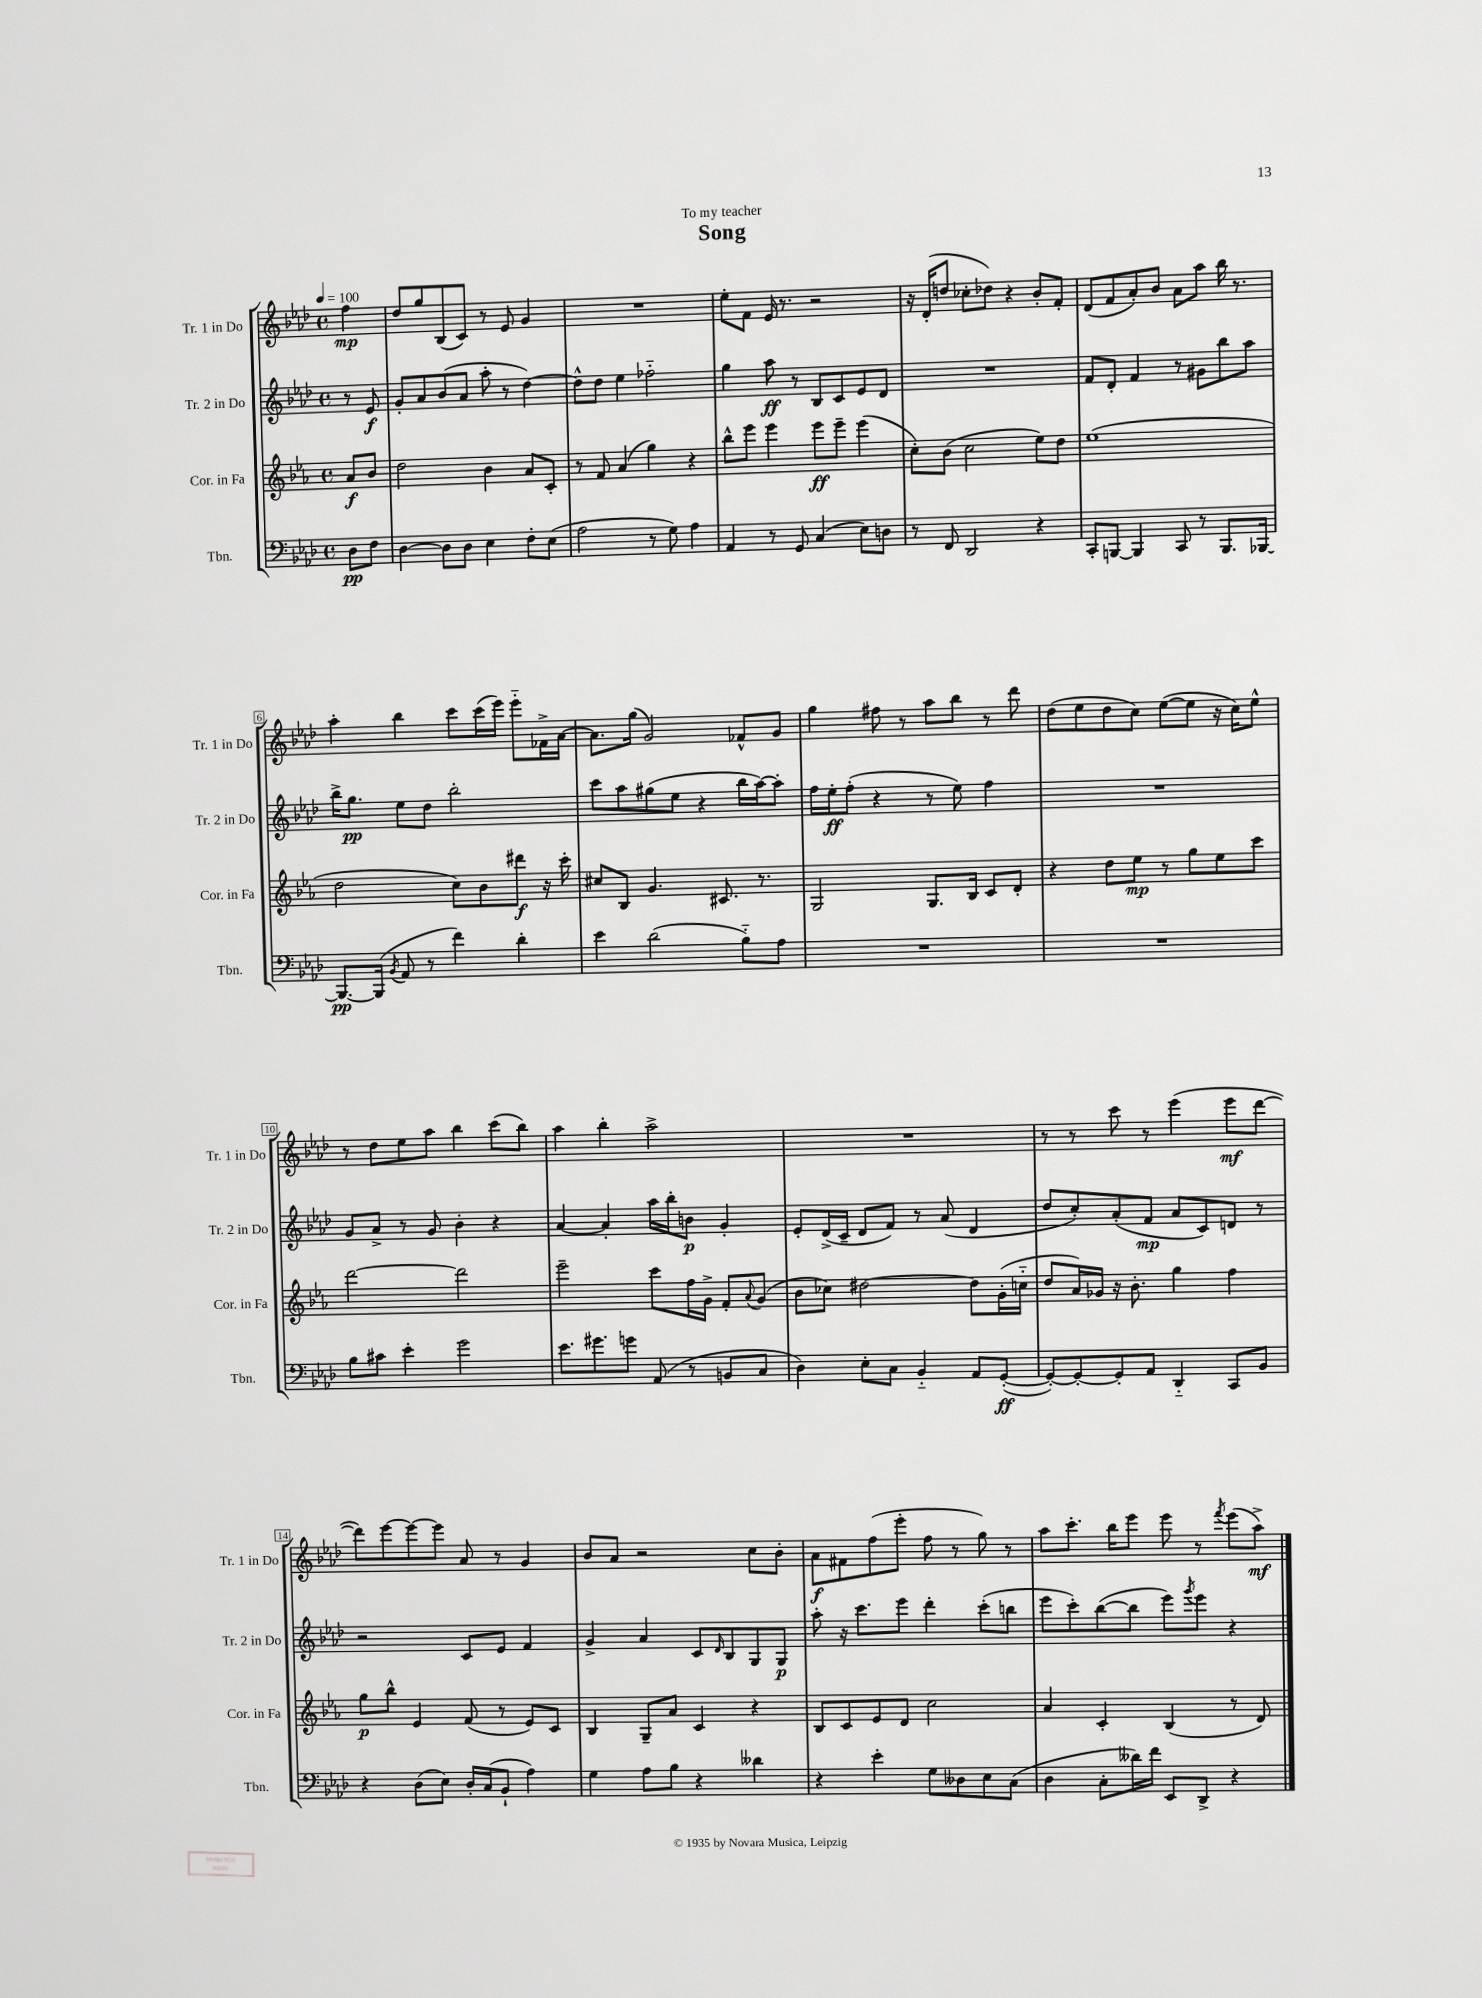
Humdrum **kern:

**kern	**dynam	**kern	**dynam	**kern	**dynam	**kern	**dynam
*part4	*part4	*part3	*part3	*part2	*part2	*part1	*part1
*staff4	*staff4	*staff3	*staff3	*staff2	*staff2	*staff1	*staff1
*I"Tbn.	*	*I"Cor. in Fa	*	*I"Tr. 2 in Do	*	*I"Tr. 1 in Do	*
*I'Tbn.	*	*I'Cor. in Fa	*	*I'Tr. 2 in Do	*	*I'Tr. 1 in Do	*
*clefF4	*	*clefG2	*	*clefG2	*	*clefG2	*
*k[b-e-a-d-]	*	*k[b-e-a-]	*	*k[b-e-a-d-]	*	*k[b-e-a-d-]	*
*M4/4	*	*M4/4	*	*M4/4	*	*M4/4	*
*met(c)	*	*met(c)	*	*met(c)	*	*met(c)	*
*MM100	*	*MM100	*	*MM100	*	*MM100	*
=	=	=	=	=	=	=	=
8D-\L	pp	8a-/L	f	8r	.	4ff\	mp
8F\J	.	8b-/J	.	8e-/	f	.	.
=1	=1	=1	=1	=1	=1	=1	=1
[4D-\	.	2dd\	.	8g'/L	.	8dd-/L	.
.	.	.	.	8a-/	.	8gg/	.
8D-\L]	.	.	.	(8b-/	.	(8B-/	.
8D-\J	.	.	.	8a-/J	.	8c/J)	.
4E-\	.	4b-\	.	8aa-'\	.	8r	.
.	.	.	.	8r	.	8e-/	.
8F'\L	.	8a-/L	.	[4dd-\)	.	4g/	.
(8E-\J	.	8c'/J	.	.	.	.	.
=2	=2	=2	=2	=2	=2	=2	=2
2A-\	.	8r	.	8dd-^^\L]	.	1r	.
.	.	8f/	.	8dd-\J	.	.	.
.	.	(4a-/	.	4ee-\	.	.	.
8r	.	4gg\)	.	2ff-X\	.	.	.
8G\)	.	.	.	.	.	.	.
4A-\	.	4r	.	.	.	.	.
=3	=3	=3	=3	=3	=3	=3	=3
4AA-/	.	8bb-^^\L	.	4gg\	.	8ee-'\L	.
.	.	8eee-\J	.	.	.	8f\J	.
8r	.	4eee-\	.	8aa-\	ff	16e-/	.
.	.	.	.	.	.	8.r	.
8GG/	.	.	.	8r	.	.	.
(4C/	.	8eee-\L	ff	8B-/L	.	2r	.
.	.	8eee-~\J	.	8c/	.	.	.
8E-\L)	.	(4eee-\	.	8e-/	.	.	.
8Dn\J	.	.	.	8d-/J	.	.	.
=4	=4	=4	=4	=4	=4	=4	=4
8r	.	8cc'\L)	.	1r	.	16r	.
.	.	.	.	.	.	(16d-'/KL	.
8FF/	.	(8b-\J	.	.	.	8ddn/J	.
2DD-/	.	2cc\	.	.	.	8cc-X'\L	.
.	.	.	.	.	.	8dd-X\J)	.
.	.	.	.	.	.	4r	.
4r	.	8ee-\L)	.	.	.	8b-'/L	.
.	.	8dd\J	.	.	.	8f'/J	.
=5	=5	=5	=5	=5	=5	=5	=5
8CC'/L	.	(1ee-	.	8f/L	.	(8d-/L	.
[8BBBn/J	.	.	.	8d-'/J	.	8f/	.
4BBB/]	.	.	.	4f/	.	8a-'/)	.
.	.	.	.	.	.	8b-/J	.
8CC/	.	.	.	8r	.	8a-\L	.
8r	.	.	.	8g#X\L	.	8aa-\J	.
8.BBB/L	.	.	.	8bb-\	.	16bb-\	.
.	.	.	.	.	.	8.r	.
.	.	.	.	8aa-\J	.	.	.
[16BBB-X/Jk	.	.	.	.	.	.	.
!!LO:LB:g=z
=6	=6	=6	=6	=6	=6	=6	=6
8.BBB-/L_	pp	2dd\	.	16bb-^\KL	.	4aa-'\	.
.	.	.	.	8.gg\J	pp	.	.
(16BBB-/Jk]	.	.	.	.	.	.	.
8qBB-/	.	.	.	.	.	.	.
8AA-/	.	.	.	8ee-\L	.	4bb-\	.
8r	.	.	.	8dd-\J	.	.	.
4f\)	.	8cc\L)	.	2bb-'\	.	8ccc\L	.
.	.	8b-\	.	.	.	(16ccc\L	.
.	.	.	.	.	.	16eee-\JJ)	.
4d-'\	.	8ddd#X\J	f	.	.	8eee-\L	.
.	.	16r	.	.	.	16f-X^\L	.
.	.	16ccc'\	.	.	.	[16a-\JJ	.
=7	=7	=7	=7	=7	=7	=7	=7
4e-\	.	8cc#X/L	.	8ccc\L	.	8.a-\L]	.
.	.	8B-/J	.	8aa-\	.	.	.
.	.	.	.	.	.	(16gg\Jk	.
(2d-\	.	4.g/	.	(8gg#X\	.	2g/)	.
.	.	.	.	8ee-\J	.	.	.
.	.	.	.	4r	.	.	.
.	.	8.c#X/	.	.	.	.	.
8B-\L)	.	.	.	16bb-\LL	.	8f-X^^/L	.
.	.	8.r	.	[16aa-\J)	.	.	.
8A-\J	.	.	.	8aa-'\J]	.	8g/J	.
=8	=8	=8	=8	=8	=8	=8	=8
1r	.	2G/	.	16ff\LL	.	4gg\	.
.	.	.	.	16ee-'\J	ff	.	.
.	.	.	.	(8ff'\J	.	.	.
.	.	.	.	4r	.	8ff#X\	.
.	.	.	.	.	.	8r	.
.	.	8.G/L	.	8r	.	8aa-\L	.
.	.	.	.	8ee-\)	.	8bb-\J	.
.	.	16B-/Jk	.	.	.	.	.
.	.	8c/L	.	4ff\	.	8r	.
.	.	8d'/J	.	.	.	8ddd-\	.
=9	=9	=9	=9	=9	=9	=9	=9
1r	.	4r	.	1r	.	(8dd-\L	.
.	.	.	.	.	.	8ee-\	.
.	.	8dd\L	.	.	.	8dd-\	.
.	.	8ee-\J	mp	.	.	8cc\J)	.
.	.	8r	.	.	.	([8ee-\L	.
.	.	8gg\L	.	.	.	8ee-\J]	.
.	.	8ee-\	.	.	.	16r	.
.	.	.	.	.	.	16cc\KL)	.
.	.	8ccc\J	.	.	.	8ee-^^\J	.
!!LO:LB:g=z
=10	=10	=10	=10	=10	=10	=10	=10
8B-\L	.	[2ddd\	.	8g/L	.	8r	.
8c#X\J	.	.	.	8a-^/J	.	8dd-\L	.
4e-'\	.	.	.	8r	.	8ee-\	.
.	.	.	.	8g/	.	8aa-\J	.
2g\	.	2ddd\]	.	4b-'\	.	4bb-\	.
.	.	.	.	4r	.	(8ccc\L	.
.	.	.	.	.	.	8bb-\J)	.
=11	=11	=11	=11	=11	=11	=11	=11
8.e-\L	.	2eee-~\	.	[4a-/	.	4aa-\	.
8.g#X\	.	.	.	.	.	.	.
.	.	.	.	4a-'/]	.	4bb-'\	.
8gn\J	.	.	.	.	.	.	.
(8AA-/	.	8ccc\L	.	16aa-\LL	.	2aa-^\	.
.	.	.	.	16bb-'\J	.	.	.
8r	.	16ff\L	.	8bn\J	p	.	.
.	.	16g^\JJ	.	.	.	.	.
8BBn/L	.	8f'/L	.	4g'/	.	.	.
.	.	8qqa-/	.	.	.	.	.
8C/J	.	(8g/J	.	.	.	.	.
=12	=12	=12	=12	=12	=12	=12	=12
4D-\)	.	8b-\L	.	8e-'/L	.	1r	.
.	.	8cc-X\J)	.	(16d-^/L	.	.	.
.	.	.	.	16c~/JJ	.	.	.
8E-'\L	.	[2dd#X\	.	8d-/L	.	.	.
8C\J	.	.	.	8f/J)	.	.	.
4BB-/	.	.	.	8r	.	.	.
.	.	.	.	(8a-/	.	.	.
8AA-/L	.	8dd#\L]	.	4d-/	.	.	.
([8GG'/J	ff	(16g'\L	.	.	.	.	.
.	.	16ccn\JJ	.	.	.	.	.
=13	=13	=13	=13	=13	=13	=13	=13
8GG'/L_)	.	8dd/L	.	8dd-/L	.	8r	.
8GG'/_	.	16a-/L)	.	8cc'/)	.	8r	.
.	.	16g-X/JJ	.	.	.	.	.
8GG'/]	.	16r	.	(8a-'/	.	8ccc\	.
.	.	8.b-'\	.	.	.	.	.
8AA-/J	.	.	.	8f/J	mp	8r	.
4DD-/	.	4gg\	.	8a-/L	.	(4eee-\	.
.	.	.	.	8c/)	.	.	.
8CC/L	.	4ff\	.	8dn/J	.	8eee-\L	mf
8BB-/J	.	.	.	8r	.	[8ddd-\J	.
!!LO:LB:g=z
=14	=14	=14	=14	=14	=14	=14	=14
4r	.	8gg\L	p	2r	.	8ddd-\L])	.
.	.	8bb-^^\J	.	.	.	[8eee-\	.
(8D-\L	.	4e-/	.	.	.	8eee-\_	.
8E-\J)	.	.	.	.	.	8eee-\J]	.
16D-'/LL	.	(8f/	.	8c/L	.	8a-/	.
(16C/J	.	.	.	.	.	.	.
8BB-`/J	.	8r	.	8e-/J	.	8r	.
4A-\)	.	8e-/L)	.	4f/	.	4g/	.
.	.	8c/J	.	.	.	.	.
=15	=15	=15	=15	=15	=15	=15	=15
4G\	.	4B-/	.	4g^/	.	8b-/L	.
.	.	.	.	.	.	8a-/J	.
8A-\L	.	8G~/L	.	4a-/	.	2r	.
8B-\J	.	8a-/J	.	.	.	.	.
4r	.	4c/	.	8c/L	.	.	.
.	.	.	.	16qqd-/	.	.	.
.	.	.	.	8B-/	.	.	.
4d--X\	.	4r	.	8G/	.	8cc\L	.
.	.	.	.	8G/J	p	8b-'\J	.
=16	=16	=16	=16	=16	=16	=16	=16
4r	.	8B-/L	.	8aa-'\	.	8a-\L	f
.	.	8c/	.	16r	.	8f#X\	.
.	.	.	.	8.ccc\L	.	.	.
4e-'\	.	8e-/	.	.	.	(8ff\	.
.	.	8d/J	.	8eee-\J	.	8eee-'\J	.
8G\L	.	2cc\	.	4ddd-'\	.	8ff\	.
8D--X\	.	.	.	.	.	8r	.
8E-\	.	.	.	(8ccc'\L	.	8gg\)	.
(8C\J	.	.	.	8bbn\J	.	8r	.
=17	=17	=17	=17	=17	=17	=17	=17
4D-\	.	4a-/	.	8eee-\L	.	8aa-\L	.
.	.	.	.	8ccc'\)	.	8.ccc'\J	.
8C'\L	.	4c'/	.	([8bb-\	.	.	.
.	.	.	.	.	.	16bb-\KL	.
16d--X\L)	.	.	.	8bb-\J]	.	8eee-\J	.
16f\JJ	.	.	.	.	.	.	.
8EE-/L	.	(4B-/	.	8eee-\L)	.	8eee-\	.
.	.	.	.	8qggg/	.	.	.
8DD-^/J	.	.	.	8eee-\J	.	8r	.
.	.	.	.	.	.	8qfff/	.
4r	.	8r	.	4r	.	(8eee-\L	.
.	.	8d/)	.	.	.	8aa-^\J)	mf
==	==	==	==	==	==	==	==
*-	*-	*-	*-	*-	*-	*-	*-
